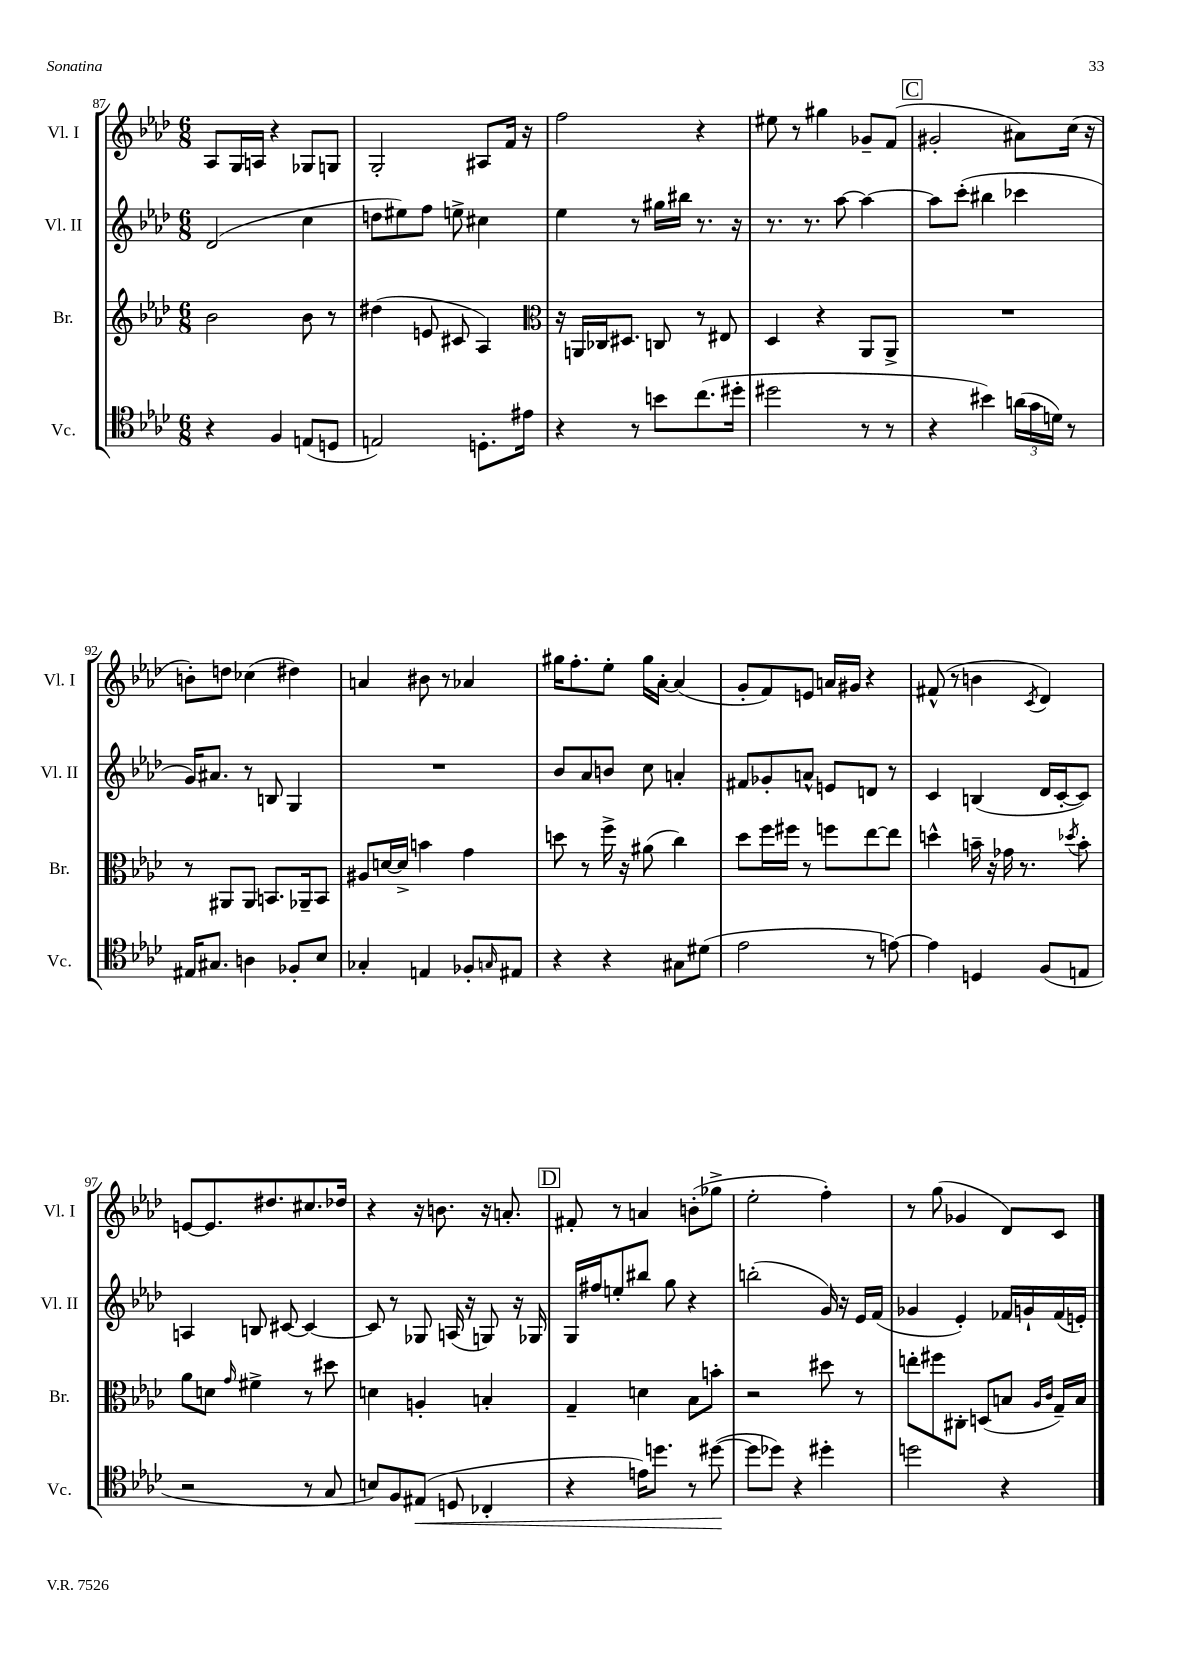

**kern	**kern	**kern	**kern
*staff4	*staff3	*staff2	*staff1
*clefC4	*clefG2	*clefG2	*clefG2
*k[b-e-a-d-]	*k[b-e-a-d-]	*k[b-e-a-d-]	*k[b-e-a-d-]
*M6/8	*M6/8	*M6/8	*M6/8
4r	2b-	(2d-	8A-
.	.	.	16G
.	.	.	16A
4F	.	.	4r
(8E	8b-	4cc	8G-
8D	8r	.	8G
=	=	=	=
2E)	(4dd#	8dd	2G'
.	.	8ee#)	.
.	8e	8ff	.
.	8c#	8ee^	.
8.D'	4A-)	4cc#	8A#
.	.	.	16f
16e#	.	.	16r
=	=	=	=
*	*clefC3	*	*
4r	16r	4ee-	2ff
.	16AA	.	.
.	16C-	.	.
.	8.D#	.	.
8r	.	8r	.
8b	8C	16gg#	.
.	.	16bb#	.
(8.cc	8r	8.r	4r
.	8E#	.	.
16dd#'	.	16r	.
=	=	=	=
2dd#	4D-	8.r	8ee#
.	.	.	8r
.	.	8.r	.
.	4r	.	4gg#
.	.	[8aa-	.
8r	8AA-	4aa-_	8g-~
8r	8AA-^	.	(8f
=	=	=	=
4r	2.r	8aa-]	2g#'
.	.	(8ccc'	.
4b#)	.	4bb#	.
(24a	.	4ccc-	8a#)
24g	.	.	.
24d)	.	.	.
8r	.	.	(16cc
.	.	.	16r
=	=	=	=
16E#	8r	16g)	8b')
8.G#	.	8.a#	.
.	8AA#	.	8dd
4A	8AA#	8r	(4cc-
.	8.BB	8B	.
8F-'	.	4G	4dd#)
.	16AA-~	.	.
8B-	8BB	.	.
=	=	=	=
4G-'	8A#	2.r	4a
.	[16d	.	.
.	16d^]	.	.
4E	4b	.	8b#
.	.	.	8r
8F-'	4g	.	4a-
16qqG	.	.	.
8E#	.	.	.
=	=	=	=
4r	8dd	8b-	16gg#
.	.	.	8.ff'
.	8r	8a-	.
4r	16ff^	8b	8ee-'
.	16r	.	.
.	(8a#	8cc	16gg#
.	.	.	[16a-'
8G#	4cc)	4a'	(4a-]
(8d#	.	.	.
=	=	=	=
2e-	8dd-	8f#	8g'
.	16ff	8g-'	8f)
.	16ff#	.	.
.	8r	8a^^	8e
.	8ff	8e	16a
.	.	.	16g#
8r	[8ee-	8d	4r
[8e)	8ee-]	8r	.
=	=	=	=
4e]	4dd^^	4c	(8f#^^
.	.	.	8r
4D	16b~	(4B	4b
.	16r	.	.
.	16g-	.	.
.	8.r	.	.
.	.	.	8qc
(8F	.	16d-	4d-)
.	.	[16c'	.
.	8qdd-	.	.
8E	8b'	8c])	.
=	=	=	=
2r	8a-	4A	[8e
.	8d	.	8.e]
.	16qqg	.	.
.	4f#^	8B	.
.	.	.	8.dd#
.	.	[8c#	.
8r	8r	4c#_	8.cc#
8G	8dd#	.	.
.	.	.	16dd-
=	=	=	=
8B)	4d	8c#]	4r
8F	.	8r	.
(8E#	4A'	8G-	16r
.	.	.	8.b
8D	.	(16A	.
.	.	16r	.
4C-'	4B'	8G)	16r
.	.	.	8.a'
.	.	16r	.
.	.	16G-	.
=	=	=	=
4r	4G~	16G	8f#'
.	.	16ff#	.
.	.	8ee'	8r
16e)	4d	8bb#	4a
8.dd	.	.	.
.	.	8gg	.
8r	8B-	4r	(8b'
([8dd#	8b'	.	8gg-^
=	=	=	=
8dd#]	2r	(2bb'	2ee-'
8dd-)	.	.	.
4r	.	.	.
4dd#'	8dd#	16g)	4ff')
.	.	16r	.
.	8r	16e-	.
.	.	(16f	.
=	=	=	=
2dd	8ee'	4g-	8r
.	8ff#	.	(8gg
.	8C#'	4e-')	4g-
.	(8D	.	.
4r	8B	16f-	8d-)
.	.	16g`	.
.	16qqA-	.	.
.	16qqc	.	.
.	16G~)	(16f-	8c
.	16B	16e')	.
==	==	==	==
*-	*-	*-	*-
